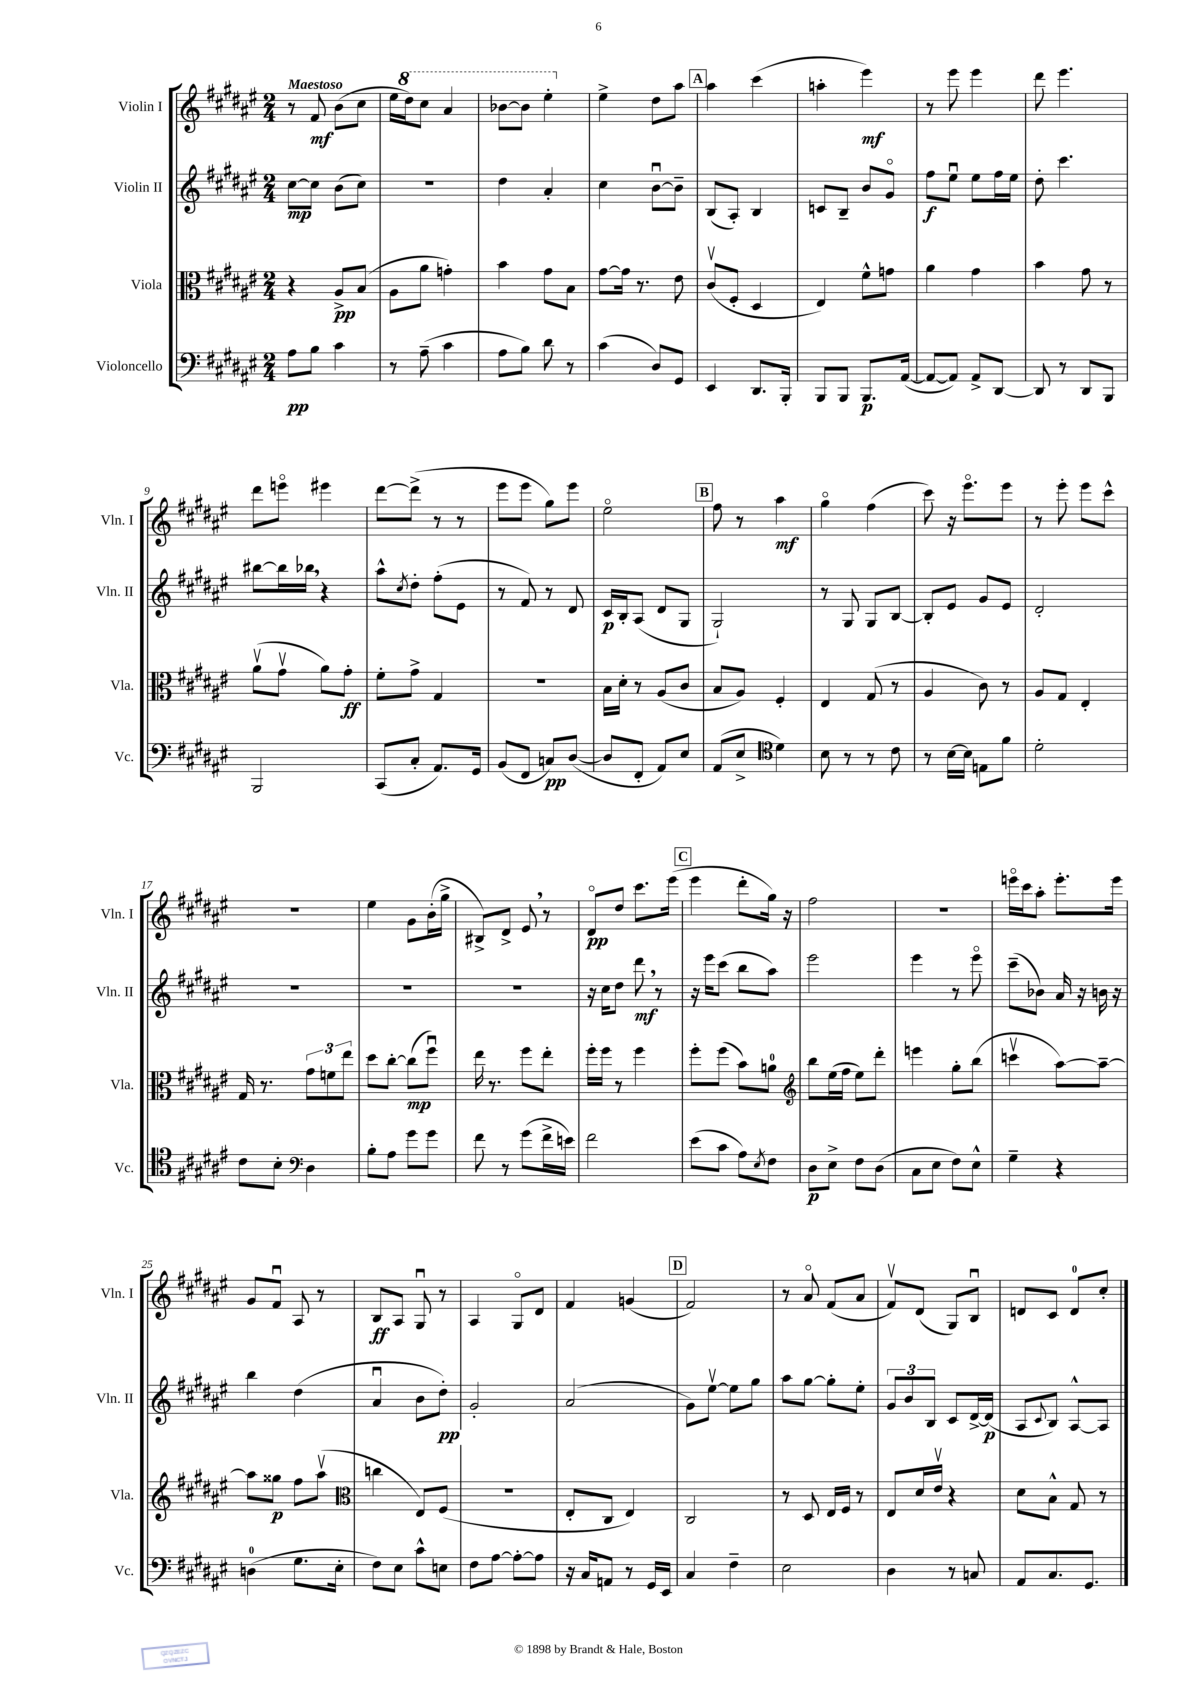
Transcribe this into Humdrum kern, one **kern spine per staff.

**kern	**dynam	**kern	**dynam	**kern	**dynam	**kern	**dynam
*part4	*part4	*part3	*part3	*part2	*part2	*part1	*part1
*staff4	*staff4	*staff3	*staff3	*staff2	*staff2	*staff1	*staff1
*I"Violoncello	*	*I"Viola	*	*I"Violin II	*	*I"Violin I	*
*I'Vc.	*	*I'Vla.	*	*I'Vln. II	*	*I'Vln. I	*
*clefF4	*	*clefC3	*	*clefG2	*	*clefG2	*
*k[f#c#g#d#a#e#]	*	*k[f#c#g#d#a#e#]	*	*k[f#c#g#d#a#e#]	*	*k[f#c#g#d#a#e#]	*
*M2/4	*	*M2/4	*	*M2/4	*	*M2/4	*
=1	=1	=1	=1	=1	=1	=1	=1
!	!	!	!	!	!	!LO:TX:a:B:t=Maestoso	!
8A#\L	pp	4r	.	[8cc#\L	mp	8r	.
8B\J	.	.	.	8cc#\J]	.	8f#/	mf
4c#\	.	8A#^/L	pp	(8b\L	.	(8b\L	.
.	.	(8B/J	.	8cc#\J)	.	8cc#\J	.
=2	=2	=2	=2	=2	=2	=2	=2
8r	.	8A#\L	.	2r	.	16ee#\LL	.
*	*	*	*	*	*	*8va	*
.	.	.	.	.	.	16ddd#\J)	.
(8A#~\	.	8a#\J	.	.	.	8ccc#\J	.
4c#\	.	4gn'\)	.	.	.	4aa#/	.
=3	=3	=3	=3	=3	=3	=3	=3
8A#\L	.	4b\	.	4dd#\	.	[8bb-X\L	.
8B\J)	.	.	.	.	.	8bb-\J]	.
8d#\	.	8g#\L	.	4a#'/	.	4eee#'\	.
8r	.	8B\J	.	.	.	.	.
=4	=4	=4	=4	=4	=4	=4	=4
*	*	*	*	*	*	*X8va	*
(4c#\	.	[8g#\L	.	4cc#\	.	4ee#^\	.
.	.	16g#\Jk]	.	.	.	.	.
.	.	8.r	.	.	.	.	.
8D#/L)	.	.	.	[8bu\L	.	8dd#\L	.
8GG#/J	.	8e#\	.	8b~\J]	.	8aa#\J	.
!!LO:REH:place=s1:t=A
=5	=5	=5	=5	=5	=5	=5	=5
4EE#/	.	(8c#v/L	.	(8B/L	.	4aa#\	.
.	.	8F#'/J	.	8A#'/J)	.	.	.
8.DD#/L	.	4D#/	.	4B/	.	(4ccc#\	.
16BBB'/Jk	.	.	.	.	.	.	.
=6	=6	=6	=6	=6	=6	=6	=6
8BBB/L	.	4E#/)	.	8cn/L	.	4aan'\	.
8BBB/J	.	.	.	8B~/J	.	.	.
8.BBB/L	p	8f#^^\L	.	8b/L	.	4eee#\)	mf
.	.	8gn\J	.	8g#/J	.	.	.
([16AA#/Jk	.	.	.	.	.	.	.
=7	=7	=7	=7	=7	=7	=7	=7
8AA#/L_	.	4a#\	.	8ff#\L	f	8r	.
8AA#/J])	.	.	.	8ee#u\J	.	8eee#\	.
8AA#^/L	.	4g#\	.	8ee#\L	.	4eee#\	.
[8DD#/J	.	.	.	16ff#\L	.	.	.
.	.	.	.	16ee#\JJ	.	.	.
=8	=8	=8	=8	=8	=8	=8	=8
8DD#/]	.	4b\	.	8dd#'\	.	8ddd#\	.
8r	.	.	.	4.ccc#\	.	4.eee#\	.
8DD#/L	.	8g#\	.	.	.	.	.
8BBB/J	.	8r	.	.	.	.	.
!!LO:LB:g=z
=9	=9	=9	=9	=9	=9	=9	=9
2BBB/	.	(8a#v\L	.	[8bb#X\L	.	8ddd#\L	.
.	.	8g#v\J	.	16bb#\L]	.	8eeen\J	.
.	.	.	.	16bb-X,\JJ	.	.	.
.	.	8a#\L)	.	4r	.	4eee#X\	.
.	.	8g#'\J	ff	.	.	.	.
=10	=10	=10	=10	=10	=10	=10	=10
(8CC#/L	.	8f#'\L	.	8aa#^^\L	.	[8ddd#\L	.
.	.	.	.	8qcc#/	.	.	.
8C#'/J	.	8g#^\J	.	8dd#'\J	.	(8ddd#^\J]	.
8.AA#/L)	.	4G#/	.	(8ff#'\L	.	8r	.
.	.	.	.	8e#\J	.	8r	.
16GG#/Jk	.	.	.	.	.	.	.
=11	=11	=11	=11	=11	=11	=11	=11
(8BB/L	.	2r	.	8r	.	8eee#\L	.
8FF#/J	.	.	.	8f#/)	.	8eee#\J	.
8Cn/L)	pp	.	.	8r	.	8gg#\L)	.
([8D#/J	.	.	.	8d#/	.	8eee#\J	.
=12	=12	=12	=12	=12	=12	=12	=12
8D#/L]	.	16B\LL	.	16c#/LL	p	2ee#\	.
.	.	16d#'\JJ	.	16B'/J	.	.	.
8FF#'/J	.	8r	.	(8A#/J	.	.	.
8AA#/L)	.	(8A#/L	.	8d#/L	.	.	.
8E#/J	.	8c#/J	.	8G#/J	.	.	.
!!LO:REH:place=s1:t=B
=13	=13	=13	=13	=13	=13	=13	=13
(8AA#/L	.	8B/L	.	2G#`/)	.	8ff#\	.
8E#^/J	.	8A#/J)	.	.	.	8r	.
*clefC4	*	*	*	*	*	*	*
4d#\)	.	4F#'/	.	.	.	4aa#\	mf
=14	=14	=14	=14	=14	=14	=14	=14
8B\	.	4E#/	.	8r	.	4gg#\	.
8r	.	.	.	8G#/	.	.	.
8r	.	(8G#/	.	8G#/L	.	(4ff#\	.
8c#\	.	8r	.	[8B/J	.	.	.
=15	=15	=15	=15	=15	=15	=15	=15
8r	.	4A#/	.	8B'/L]	.	8ccc#\)	.
[16B\LL	.	.	.	8e#/J	.	16r	.
16B\JJ]	.	.	.	.	.	8.eee#\L	.
8En\L	.	8c#\)	.	8g#/L	.	.	.
8f#\J	.	8r	.	8e#/J	.	8eee#\J	.
=16	=16	=16	=16	=16	=16	=16	=16
2d#'\	.	8A#/L	.	2d#'/	.	8r	.
.	.	8G#/J	.	.	.	8eee#'\	.
.	.	4E#'/	.	.	.	8eee#\L	.
.	.	.	.	.	.	8ccc#^^\J	.
!!LO:LB:g=z
=17	=17	=17	=17	=17	=17	=17	=17
8c#\L	.	16G#/	.	2r	.	2r	.
.	.	8.r	.	.	.	.	.
8B'\J	.	.	.	.	.	.	.
*clefF4	*	*	*	*	*	*	*
4D#\	.	12g#\L	.	.	.	.	.
.	.	12fn\	.	.	.	.	.
.	.	12ee#\J	.	.	.	.	.
=18	=18	=18	=18	=18	=18	=18	=18
8B'\L	.	8dd#\L	.	2r	.	4ee#\	.
8A#\J	.	[8cc#'\J	.	.	.	.	.
8g#\L	.	(8cc#\L]	mp	.	.	8g#\L	.
8g#\J	.	8ff#u\J)	.	.	.	(16b'\L	.
.	.	.	.	.	.	16gg#^\JJ	.
=19	=19	=19	=19	=19	=19	=19	=19
8f#\	.	16ee#\	.	2r	.	8B#X^/L)	.
.	.	8.r	.	.	.	.	.
8r	.	.	.	.	.	8d#^/J	.
(8g#\L	.	8ff#\L	.	.	.	8e#,/	.
16f#^\L	.	8ee#'\J	.	.	.	8r	.
16en\JJ)	.	.	.	.	.	.	.
=20	=20	=20	=20	=20	=20	=20	=20
2f#\	.	16ff#'\LL	.	16r	.	8d#/L	pp
.	.	16ff#\JJ	.	16cc#\KL	.	.	.
.	.	8r	.	8dd#\J	.	8dd#/J	.
.	.	4ff#\	.	8ddd#,\	mf	8.ccc#\L	.
.	.	.	.	8r	.	.	.
.	.	.	.	.	.	(16eee#\Jk	.
!!LO:REH:place=s1:t=C
=21	=21	=21	=21	=21	=21	=21	=21
(8e#\L	.	8ff#'\L	.	16r	.	4eee#\	.
.	.	.	.	16eee#\KL	.	.	.
8c#\J	.	(8ff#\J	.	(8ccc#\J	.	.	.
8A#\L)	.	8b\L)	.	8bb\L	.	8ddd#'\L	.
8qE#/	.	.	.	.	.	.	.
8F#\J	.	8an\J	.	8aa#\J)	.	16gg#\Jk)	.
.	.	.	.	.	.	16r	.
=22	=22	=22	=22	=22	=22	=22	=22
*	*	*clefG2	*	*	*	*	*
8D#\L	p	8bb\L	.	2eee#\	.	2ff#\	.
8E#^\J	.	(16ee#\L	.	.	.	.	.
.	.	16ff#\JJ	.	.	.	.	.
8F#\L	.	8ee#\L)	.	.	.	.	.
(8D#\J	.	8ddd#'\J	.	.	.	.	.
=23	=23	=23	=23	=23	=23	=23	=23
8C#\L	.	4eeen\	.	4eee#\	.	2r	.
8E#\J	.	.	.	.	.	.	.
8F#\L)	.	8gg#'\L	.	8r	.	.	.
8E#^^\J	.	(8bb\J	.	8eee#\	.	.	.
=24	=24	=24	=24	=24	=24	=24	=24
4G#~\	.	4cccnv\	.	(8ccc#~\L	.	16eeen\LL	.
.	.	.	.	.	.	16ccc#\J	.
.	.	.	.	8b-X\J)	.	8aa#'\J	.
4r	.	[8aa#\L)	.	16a#/	.	8.eee'\L	.
.	.	.	.	16r	.	.	.
.	.	8aa#~\J_	.	16bn\	.	.	.
.	.	.	.	16r	.	16eee\Jk	.
!!LO:LB:g=z
=25	=25	=25	=25	=25	=25	=25	=25
(4Dn\	.	8aa#\L]	.	4bb\	.	8g#/L	.
.	.	8gg##X\J	p	.	.	8f#u/J	.
8.G#\L	.	8ff#\L	.	(4dd#\	.	8A#/	.
.	.	(8aa#v\J	.	.	.	8r	.
16E#'\Jk	.	.	.	.	.	.	.
=26	=26	=26	=26	=26	=26	=26	=26
*	*	*clefC3	*	*	*	*	*
8F#\L)	.	4ccn\	.	4a#u/	.	8B/L	ff
8E#\J	.	.	.	.	.	8A#/J	.
8c#^^\L	.	8E#/L)	.	8b\L	.	8G#u/	.
8En\J	.	(8F#/J	.	8dd#'\J)	pp	8r	.
=27	=27	=27	=27	=27	=27	=27	=27
8F#\L	.	2r	.	2g#'/	.	4A#/	.
[8A#\J	.	.	.	.	.	.	.
8A#'\L_	.	.	.	.	.	8G#/L	.
8A#\J]	.	.	.	.	.	8d#/J	.
=28	=28	=28	=28	=28	=28	=28	=28
16r	.	8E#'/L	.	(2a#/	.	4f#/	.
16C#/KL	.	.	.	.	.	.	.
8AAn/J	.	8C#/J	.	.	.	.	.
8r	.	4E#/)	.	.	.	(4gn/	.
16GG#/LL	.	.	.	.	.	.	.
16EE#/JJ	.	.	.	.	.	.	.
!!LO:REH:place=s1:t=D
=29	=29	=29	=29	=29	=29	=29	=29
4C#/	.	2C#/	.	8g#\L)	.	2f#/)	.
.	.	.	.	[8ee#v\J	.	.	.
4F#~\	.	.	.	8ee#\L]	.	.	.
.	.	.	.	8gg#\J	.	.	.
=30	=30	=30	=30	=30	=30	=30	=30
2E#\	.	8r	.	8aa#\L	.	8r	.
.	.	8D#/	.	[8gg#\J	.	8a#/	.
.	.	16E#/LL	.	8gg#'\L]	.	(8f#/L	.
.	.	16F#/JJ	.	.	.	.	.
.	.	8r	.	8ee#'\J	.	8a#/J	.
=31	=31	=31	=31	=31	=31	=31	=31
4D#\	.	8E#/L	.	12g#/L	.	8f#v/L)	.
.	.	.	.	12b/	.	.	.
.	.	16d#/L	.	.	.	(8d#/J	.
.	.	.	.	12B/J	.	.	.
.	.	16e#v/JJ	.	.	.	.	.
8r	.	4r	.	8c#/L	.	8G#/L)	.
8Cn/	.	.	.	[16d#^/L	.	8Bu/J	.
.	.	.	.	(16d#/JJ]	p	.	.
=32	=32	=32	=32	=32	=32	=32	=32
8AA#/L	.	8d#\L	.	8A#/L	.	8dn/L	.
.	.	.	.	8qqc#/	.	.	.
8.C#/	.	8B^^\J	.	8B/J)	.	8c#/J	.
.	.	8G#/	.	[8A#^^/L	.	8d/L	.
8.GG#/J	.	.	.	.	.	.	.
.	.	8r	.	8A#/J]	.	8cc#'/J	.
==	==	==	==	==	==	==	==
*-	*-	*-	*-	*-	*-	*-	*-
